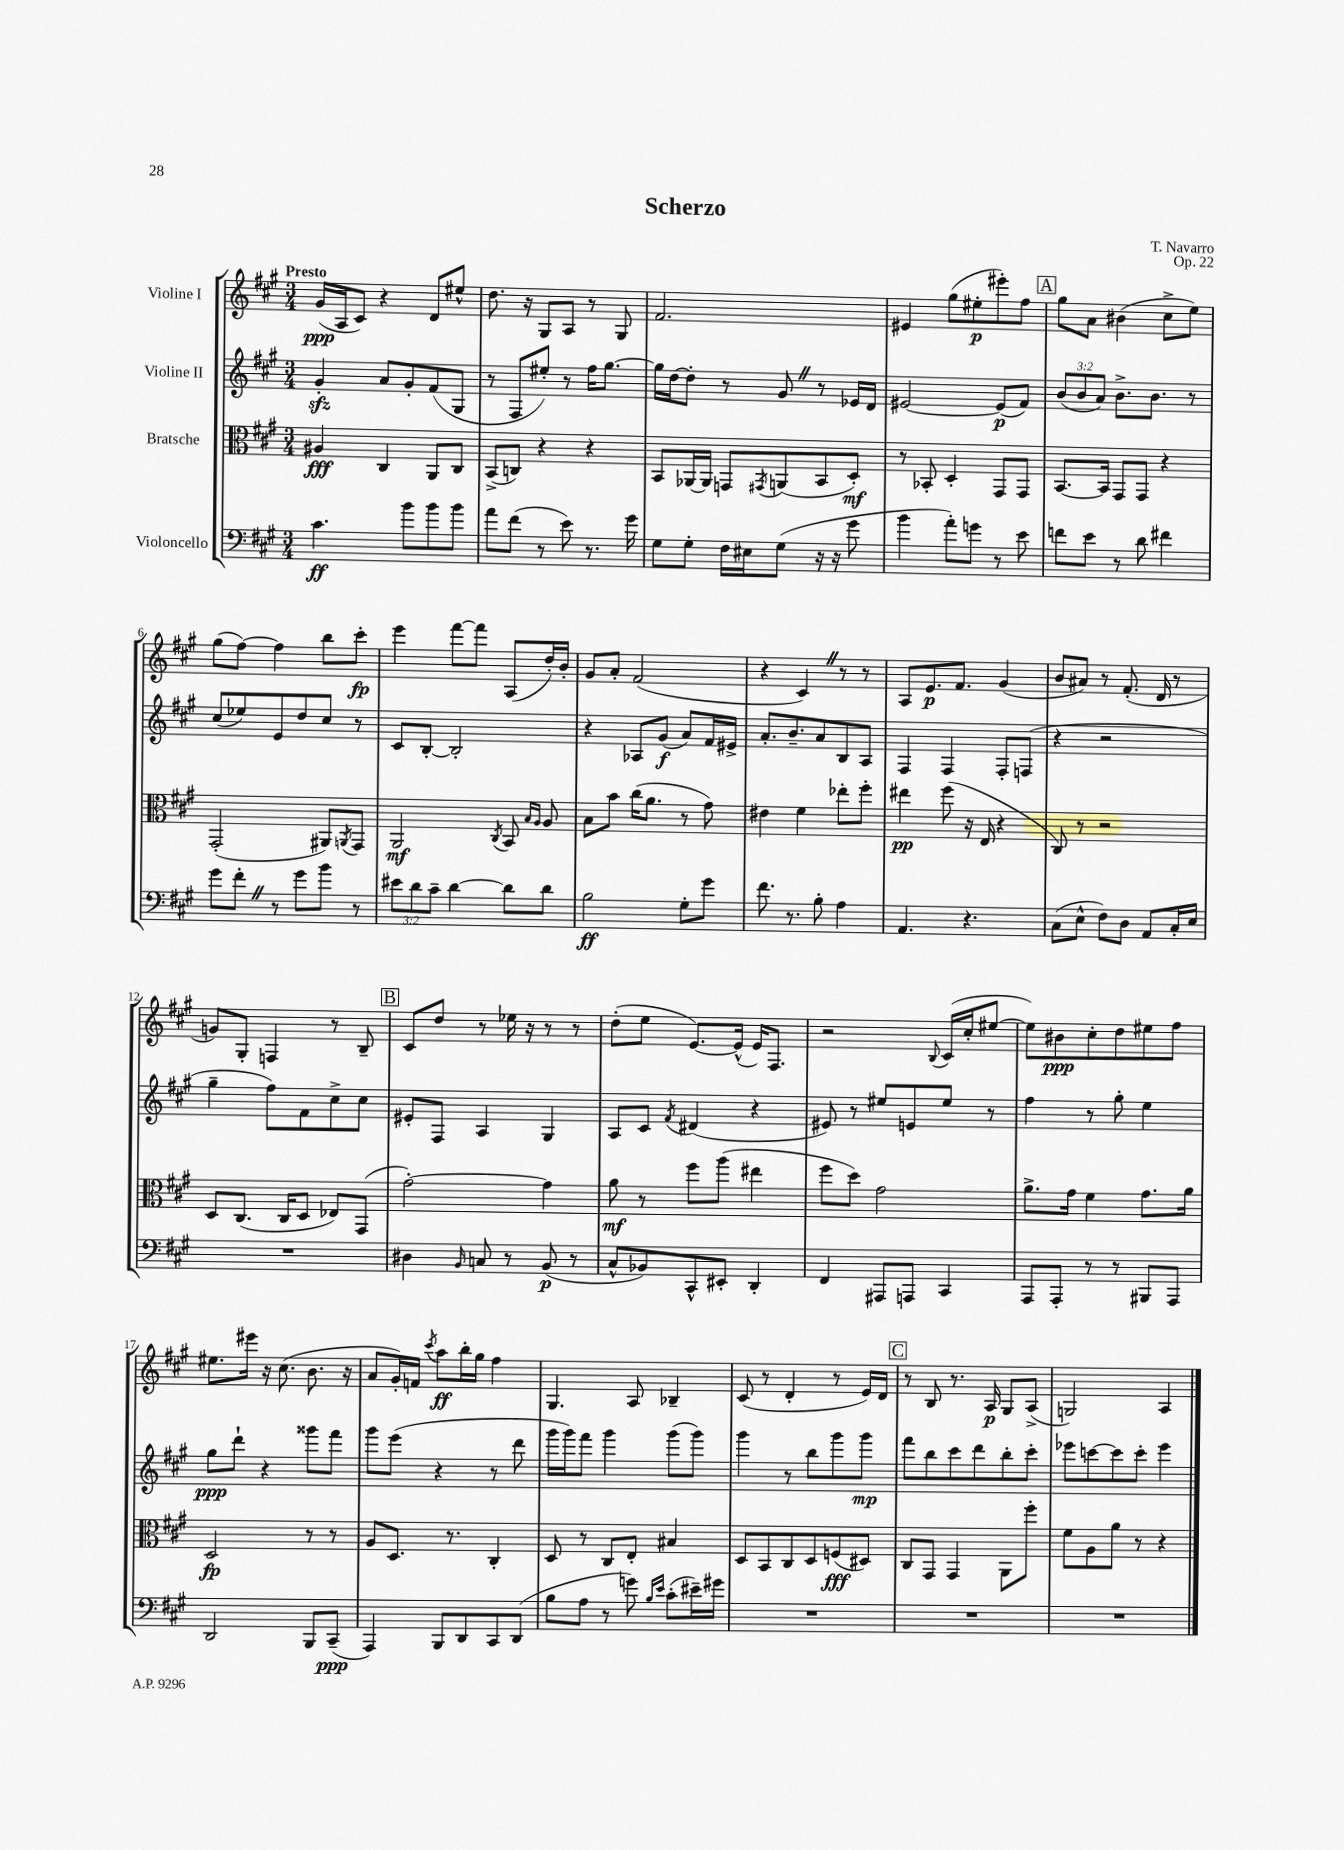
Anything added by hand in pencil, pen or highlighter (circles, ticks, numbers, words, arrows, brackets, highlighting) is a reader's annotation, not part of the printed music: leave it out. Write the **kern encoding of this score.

**kern	**kern	**kern	**kern
*staff4	*staff3	*staff2	*staff1
*clefF4	*clefC3	*clefG2	*clefG2
*k[f#c#g#]	*k[f#c#g#]	*k[f#c#g#]	*k[f#c#g#]
*M3/4	*M3/4	*M3/4	*M3/4
4.c#	4A#	4g#'	(16g#
.	.	.	16A
.	.	.	8c#)
.	4C#	8a	4r
8b	.	8g#'	.
8b	8AA	(8f#	8d
8b	8C#	8G#	8ee#^^
=	=	=	=
8a	(8BB^	8r	8.dd
(8f#	8C)	8F#	.
.	.	.	16r
8r	4r	8ee#')	8G#
8e)	.	8r	8A
8.r	4r	16ff#	8r
.	.	[8.gg#	.
.	.	.	8G#
16g#	.	.	.
=	=	=	=
8G#	8BB	16gg#]	2.f#
.	.	[16dd	.
8G#'	[16AA-	8dd']	.
.	16AA-]	.	.
16F#	8GG	8r	.
16E#	.	.	.
.	8qGG#	.	.
(8G#	(8AA	8g#	.
16r	8BB	8r	.
16r	.	.	.
8g#	8D')	16e-	.
.	.	16d	.
=	=	=	=
4b	8r	[2e#	4e#
.	8BB-'	.	.
8a')	4D'	.	(8gg#
8g	.	.	8ee#'
8r	8GG#	(8e#]	8eee#')
8e	8GG#	8f#)	8ff#
=	=	=	=
8f	[8.BB	(12b	8gg#
.	.	12b	.
8e	.	.	8a
.	.	12a)	.
.	16BB]	.	.
8r	8GG#	8.b^	(4b#
8d	8GG#	.	.
.	.	8.b	.
4f#	4r	.	8cc#^
.	.	8r	8ee)
=	=	=	=
8g#	(2GG#'	(8cc#	(8gg#
8f#'	.	8ee-)	[8ff#)
8r	.	8e	4ff#]
8g#	.	8dd	.
8b	8AA#)	8cc#	8bb
.	8qAA	.	.
8r	8GG#	8r	8ccc#'
=	=	=	=
12e#	2AA	8c#	4eee
12d	.	.	.
.	.	[8B'	.
12c#~	.	.	.
[4d	.	2B']	[8fff#
.	.	.	8fff#]
.	8qC#	.	.
8d]	8BB	.	(8A
.	16qqB	.	.
.	16qqA	.	.
8d	8A	.	16dd')
.	.	.	16b'
=	=	=	=
2B	8B	4r	8g#
.	8b	.	8a'
.	(16cc#	8A-	(2f#
.	8.a	.	.
.	.	(8g#	.
8G#'	8r	8a)	.
8g#	8g#)	16f#	.
.	.	16e#^	.
=	=	=	=
8.f#	4e#	8.a'	4r
8.r	.	8.b~	.
.	4f#	.	4c#)
8B'	.	8a	.
4A	8ee-'	8B	8r
.	8ff#'	8A	8r
=	=	=	=
4.AA	4ee#	4F#	8A
.	.	.	8.e
.	(8ff#	4F#	.
.	.	.	8.f#
4.r	16r	.	.
.	16E	.	.
.	4r	8F#'	(4g#
.	.	(8F	.
=	=	=	=
(8C#	8C#)	4r	8b
8E^^	8r	.	8a#)
8F#)	2r	2r	8r
8D	.	.	(8.f#'
8AA	.	.	.
.	.	.	16d
16C#'	.	.	8r
16E	.	.	.
=	=	=	=
2.r	8D	4gg#~	8g)
.	(8.C#	.	8G#'
.	.	8ff#)	4F
.	16C#	.	.
.	8D	8f#	.
.	8E-)	8cc#^	8r
.	(8GG#	8cc#	8B~
=	=	=	=
4D#	[2g#')	8e#'	8c#
.	.	8F#	8dd
16qqBB	.	.	.
8C	.	4A	8r
8r	.	.	16ee-
.	.	.	16r
(8BB	4g#]	4G#	8r
8r	.	.	8r
=	=	=	=
8C#^^	8a	8A	(8dd'
8BB-)	8r	8c#	8ee
.	.	8qf#	.
8CC#^^	8ff#	(4d#	[8.e)
8EE#'	(8aa	.	.
.	.	.	(16e^^]
4DD'	4ee#	4r	16e)
.	.	.	8.F#
=	=	=	=
4FF#	8ff#	8e#)	2r
.	8dd)	8r	.
8AAA#	2g#	8ee#	.
8AAA	.	8e	.
.	.	.	8qqB
4CC#	.	8ee#	(16c#
.	.	.	16cc#'
.	.	8r	[8ee#
=	=	=	=
8AAA	8.a^	4ff#	8ee#])
8AAA'	.	.	8b#
.	16g#	.	.
8r	4f#	8r	8cc#'
8r	.	8gg#'	8dd
8BBB#	8.g#	4ee	8ee#
8AAA	.	.	8ff#
.	16a	.	.
=	=	=	=
2DD	2D	8gg#	8.ee#
.	.	8ddd`	.
.	.	.	16eee#
.	.	4r	16r
.	.	.	(8.cc#
8BBB	8r	8ggg##	8.b
(8CC#~	8r	8fff#	.
.	.	.	16r
=	=	=	=
4AAA)	8A	8ggg#	8a
.	8.D	(8eee	16g#')
.	.	.	16f
.	.	.	8qccc#
8BBB	.	4r	8aa
.	8.r	.	.
8DD	.	.	16bb'
.	.	.	16gg#
8CC#	4C#'	8r	4ff#
(8DD	.	8ddd	.
=	=	=	=
8B	8D	16ggg#	4.G#
.	.	16ggg#)	.
8A	8r	8fff#	.
8r	8C#	4ggg#	.
8g)	8E'	.	8A
16qqB	.	.	.
16qqe	.	.	.
(8c#'	4B#	(8ggg#	4B-~
16e#~)	.	8ggg#)	.
16g#	.	.	.
=	=	=	=
2.r	8D	4ggg#	(8c#
.	8BB	.	8r
.	8C#	8r	4d'
.	8D	8bb	.
.	(8F	8ggg#	8r
.	8D#)	8ggg#	16e)
.	.	.	16d
=	=	=	=
2.r	8C#	8fff#	8r
.	8GG#	8bb	8B
.	4GG#	8ccc#	8.r
.	.	8ddd	.
.	.	.	16A
.	8AA	8bb'	8G#
.	8ff#'	8ccc#'	(8A^
=	=	=	=
2.r	8f#	8eee-	2G)
.	8A	[8ccc	.
.	8a	8ccc]	.
.	8r	8ccc'	.
.	4r	4eee-	4A
==	==	==	==
*-	*-	*-	*-
